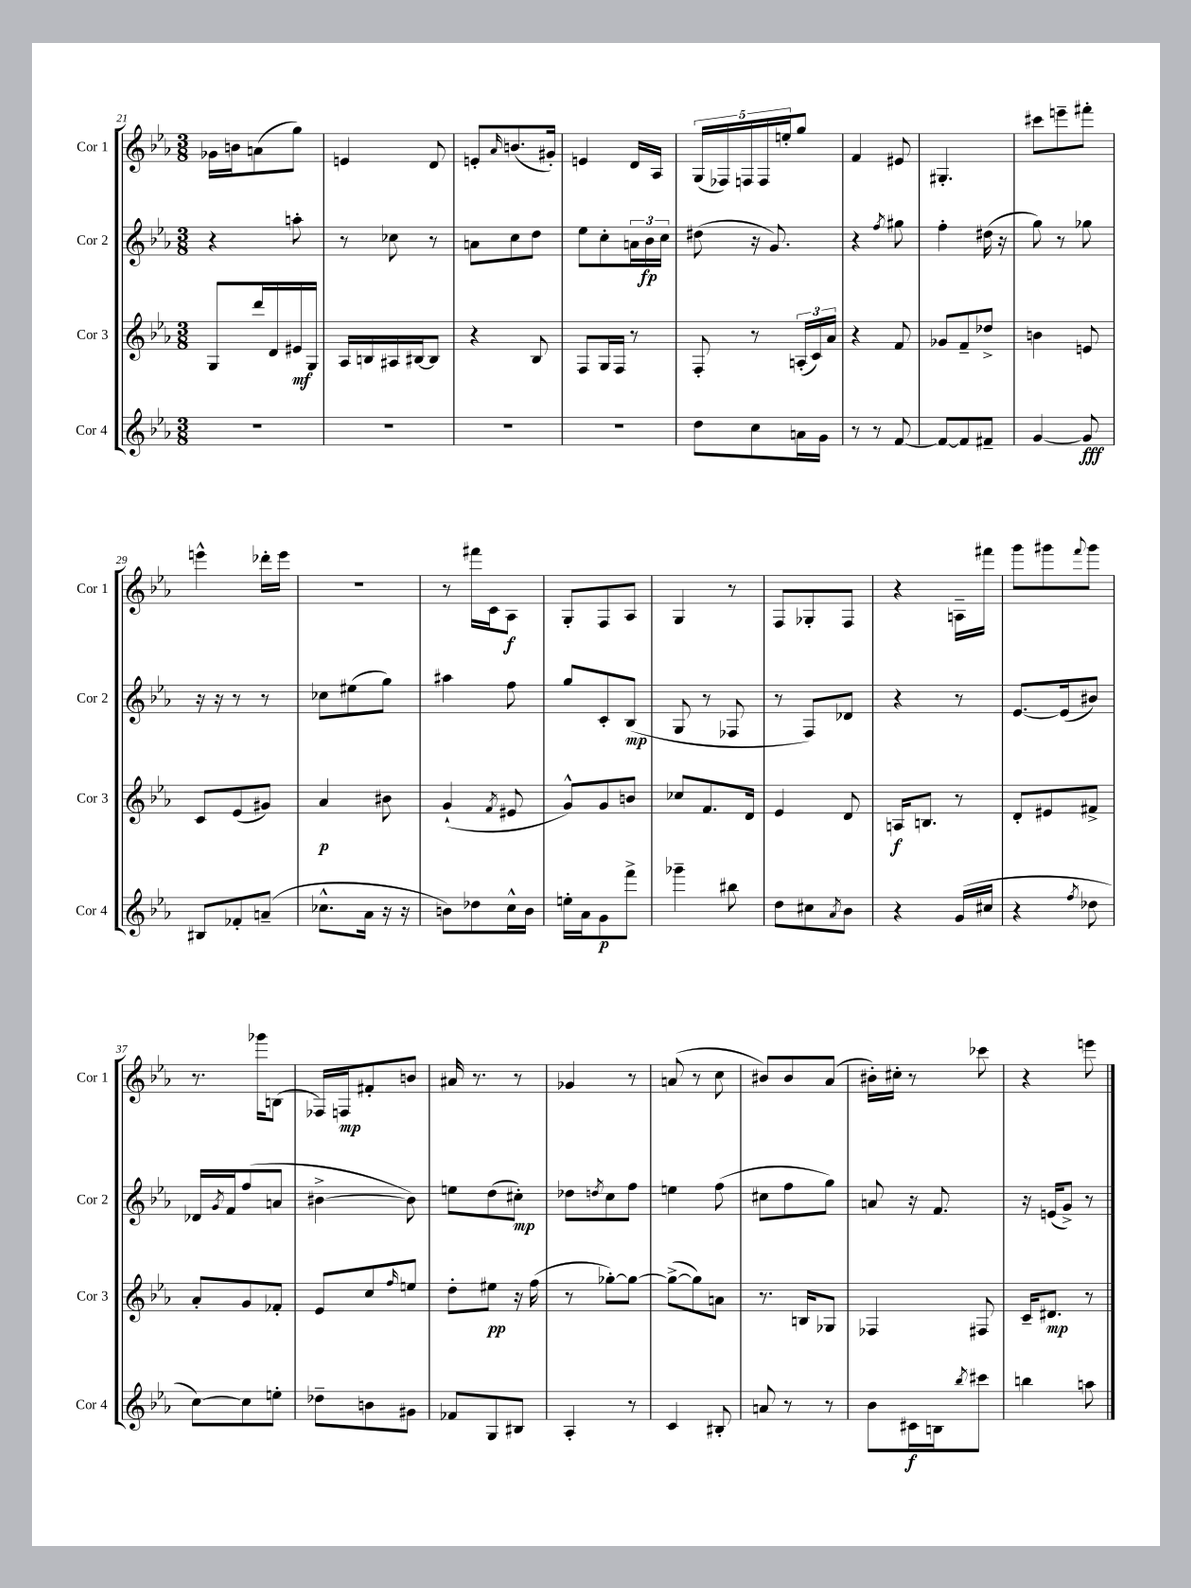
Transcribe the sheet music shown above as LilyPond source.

<<
\new StaffGroup <<
\new Staff = "s0" \with { instrumentName = "Cor 1" shortInstrumentName = "Cor 1" } {
    \clef treble \key ees \major \numericTimeSignature \time 3/8
    ges'16 b'16 a'8( g''8) |
    e'4 d'8 |
    e'8-. \grace { aes'16 } b'8.( gis'16-.) |
    e'4 d'16 aes16 |
    \tuplet 5/4 { g16( fes16) f16 f16 e''16-. } g''8 |
    f'4 eis'8 |
    gis4.-. |
    cis'''8 e'''8-- fis'''8-. |
    e'''4-^ des'''16-. e'''16 |
    R4. |
    r8 fis'''16 c'16 aes8\f |
    g8-. f8 aes8 |
    g4 r8 |
    f8 ges8-. f8 |
    r4 a16-- fis'''16 |
    g'''8 gis'''8 \appoggiatura { f'''8 } gis'''8 |
    r8. ges'''16 b8( |
    fes16) f16\mp fis'8-. b'8 |
    ais'16 r8. r8 |
    ges'4 r8 |
    a'8( r8 c''8 |
    bis'8) bis'8 aes'8( |
    bis'16-.) cis''16-. r8 ces'''8 |
    r4 e'''8 \bar "|." |
}
\new Staff = "s1" \with { instrumentName = "Cor 2" shortInstrumentName = "Cor 2" } {
    \clef treble \key ees \major \numericTimeSignature \time 3/8
    r4 a''8-. |
    r8 ces''8 r8 |
    a'8 c''8 d''8 |
    ees''8 c''8-. \tuplet 3/2 { a'16 bes'16\fp c''16 } |
    dis''8( r16 g'8.) |
    r4 \acciaccatura { f''8 } gis''8 |
    f''4-. dis''16( r16 |
    g''8) r8 ges''8 |
    r16 r16 r8 r8 |
    ces''8 eis''8( g''8) |
    ais''4 f''8 |
    g''8 c'8-. bes8\mp( |
    g8 r8 fes8 |
    r8 f8) des'8 |
    r4 r8 |
    ees'8.~ ees'16( bis'8) |
    des'16 \acciaccatura { g'8 } f'16 f''8( a'8 |
    bis'4~-> bis'8) |
    e''8 d''8( cis''8-.\mp) |
    des''8 \acciaccatura { d''8 } c''8 f''8 |
    e''4 f''8( |
    cis''8 f''8 g''8) |
    a'8 r16 f'8. |
    r16 e'16( g'8->) r8 \bar "|." |
}
\new Staff = "s2" \with { instrumentName = "Cor 3" shortInstrumentName = "Cor 3" } {
    \clef treble \key ees \major \numericTimeSignature \time 3/8
    g8 d'''16 d'16 eis'16\mf g16 |
    aes16 b16 ais16 bis16~ bis8 |
    r4 bes8 |
    f8 g16 f16 r8 |
    f8-. r8 \tuplet 3/2 { a16-.( c'16) aes'16 } |
    r4 f'8 |
    ges'8 f'8-- des''8-> |
    b'4 e'8 |
    c'8 ees'8( gis'8) |
    aes'4\p bis'8 |
    g'4-!( \acciaccatura { f'8 } eis'8 |
    g'8-^) g'8 b'8 |
    ces''8 f'8. d'16 |
    ees'4 d'8 |
    a16\f b8. r8 |
    d'8-. eis'8 fis'8-> |
    aes'8-. g'8 fes'8-. |
    ees'8 c''8 \grace { f''16 } e''8 |
    d''8-. eis''8\pp r16 f''16( |
    r8 ges''8~-.) ges''8~ |
    ges''8~->( ges''8) a'8 |
    r8. b16 ges8 |
    fes4 fis8 |
    c'16-- dis'8.\mp r8 \bar "|." |
}
\new Staff = "s3" \with { instrumentName = "Cor 4" shortInstrumentName = "Cor 4" } {
    \clef treble \key ees \major \numericTimeSignature \time 3/8
    R4. |
    R4. |
    R4. |
    R4. |
    d''8 c''8 a'16 g'16 |
    r8 r8 f'8~ |
    f'8~ f'8 fis'8-- |
    g'4~ g'8\fff |
    bis8 fes'8-. a'8--( |
    ces''8.-^ aes'16 r16 r16 |
    b'8) des''8 c''16-^ b'16 |
    e''16-. aes'16 g'8\p f'''8-> |
    ges'''4-- bis''8 |
    d''8 cis''8 \acciaccatura { aes'8 } bes'8 |
    r4 g'16( cis''16 |
    r4 \acciaccatura { f''8 } des''8 |
    c''8~) c''8 e''8-. |
    des''8-- b'8 gis'8 |
    fes'8 g8 bis8 |
    aes4-. r8 |
    c'4 bis8-. |
    a'8 r8 r8 |
    bes'8 cis'16\f b16 \acciaccatura { bes''8 } cis'''8 |
    b''4 a''8 \bar "|." |
}
>>
>>
\layout { \context { \Score currentBarNumber = #21 } }
